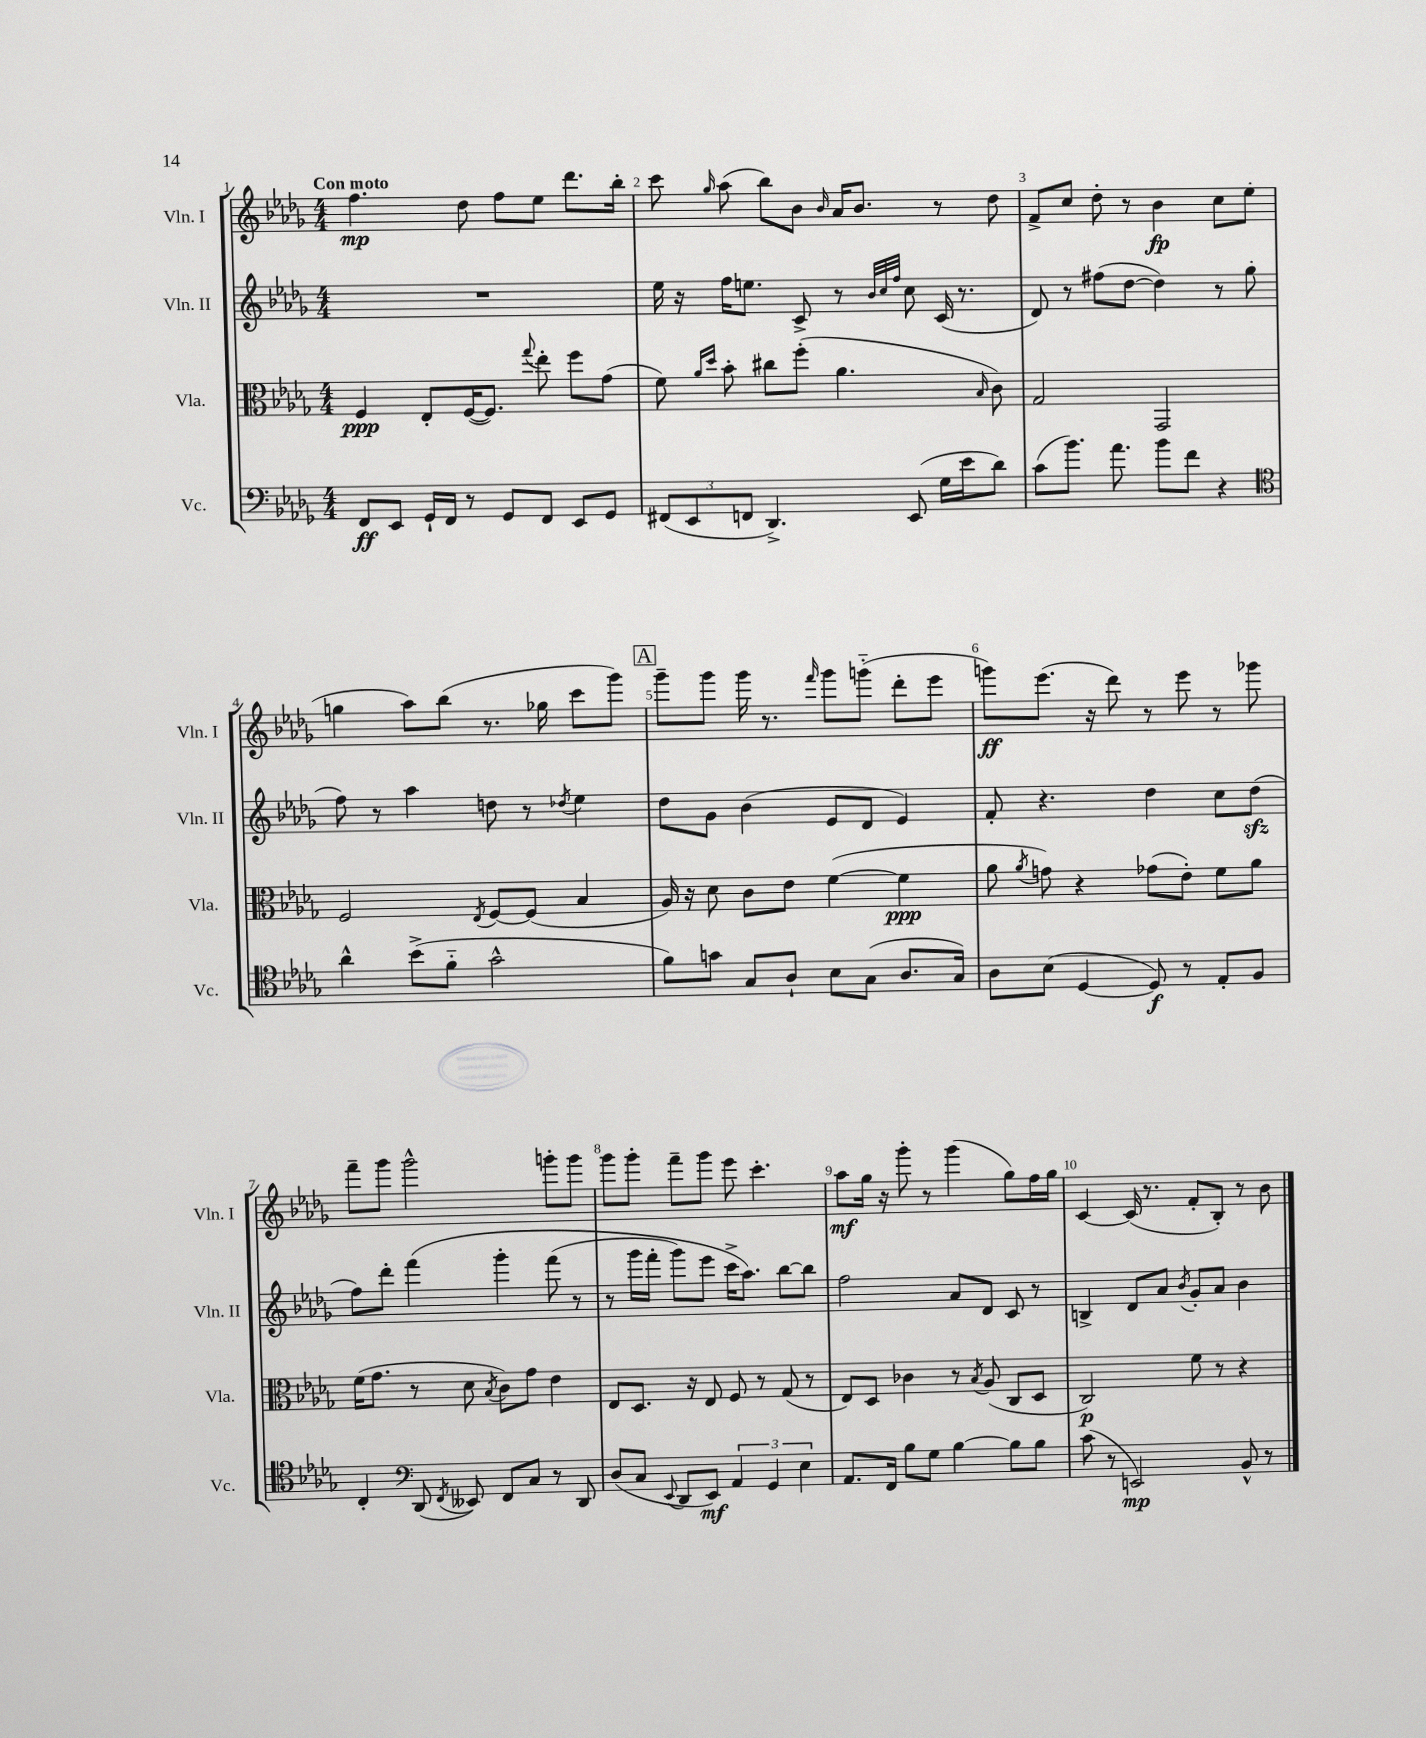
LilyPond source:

<<
\new StaffGroup <<
\new Staff = "s0" \with { instrumentName = "Vln. I" shortInstrumentName = "Vln. I" } {
    \clef treble \key des \major \numericTimeSignature \time 4/4 \tempo "Con moto"
    \autoBeamOff f''4.\mp des''8 f''8[ ees''8] des'''8.[ bes''16]-. |
    c'''8 \grace { ges''16 } aes''8( bes''8[) bes'8] \grace { bes'16 } aes'16[ bes'8.] r8 des''8 |
    f'8[-> c''8] des''8-. r8 bes'4\fp c''8[ ees''8]( |
    g''4 aes''8[) bes''8]( r8. ges''16 c'''8[ ges'''8]) |
    \mark \markup { \box "A" } ges'''8[-- ges'''8] ges'''16 r8. \grace { f'''16 } ges'''8[ g'''8]-_( des'''8[-. ees'''8] |
    g'''8[\ff) ees'''8.]( r16 des'''8) r8 ees'''8 r8 ges'''8 |
    f'''8[-- ges'''8] ges'''2-^ g'''8[-. g'''8] |
    ges'''8[ ges'''8]-. f'''8[-- ges'''8] ees'''8 c'''4.-. |
    aes''8[\mf ges''16] r16 ges'''8-. r8 ges'''4( ges''8[) f''16 ges''16] |
    c'4~ c'16( r8. f'8[-. bes8]-.) r8 bes'8 \bar "|." |
}
\new Staff = "s1" \with { instrumentName = "Vln. II" shortInstrumentName = "Vln. II" } {
    \clef treble \key des \major \numericTimeSignature \time 4/4
    \autoBeamOff R1 |
    ees''16 r16 f''16[ e''8.] c'8-> r8 \grace { bes'32[ c''32 f''32] } c''8 c'16( r8. |
    des'8) r8 fis''8[( des''8]~ des''4) r8 ges''8( |
    f''8) r8 aes''4 d''8 r8 \acciaccatura { des''8 } ees''4 |
    \mark \markup { \box "A" } des''8[ ges'8] bes'4( ees'8[ des'8] ees'4) |
    f'8-. r4. des''4 c''8[ des''8]\sfz( |
    f''8[) des'''8]-. f'''4\( ges'''4-. f'''8( r8 |
    r8 ges'''16[ f'''16]-. ges'''8[) ees'''8] c'''16[-> aes''8.]\) bes''8[~ bes''8] |
    f''2 aes'8[ des'8] c'8 r8 |
    b4-> des'8[ aes'8] \acciaccatura { bes'8 } ges'8[-. aes'8] bes'4 \bar "|." |
}
\new Staff = "s2" \with { instrumentName = "Vla." shortInstrumentName = "Vla." } {
    \clef alto \key des \major \numericTimeSignature \time 4/4
    \autoBeamOff f4\ppp ees8[-. f16~( f8.]) \appoggiatura { ges''8 } ees''8-. f''8[ ges'8]( |
    f'8) \grace { aes'16[ des''16] } bes'8-. cis''8[ f''8]-.( aes'4. \grace { bes16 } c'8) |
    ges2 ges,2 |
    f2 \acciaccatura { ees8 } f8[~ f8]( bes4 |
    \mark \markup { \box "A" } aes16) r16 des'8 c'8[ ees'8] f'4~( f'4\ppp |
    aes'8 \acciaccatura { aes'8 } g'8) r4 ges'8[( ees'8]-.) f'8[ aes'8] |
    f'16[( ges'8.] r8 des'8 \acciaccatura { bes8 } c'8[) ges'8] ees'4 |
    ees8[ des8.] r16 ees8 f8 r8 ges8( r8 |
    ees8[) des8] ces'4 r8 \acciaccatura { bes8 } aes8( c8[ des8] |
    c2\p) f'8 r8 r4 \bar "|." |
}
\new Staff = "s3" \with { instrumentName = "Vc." shortInstrumentName = "Vc." } {
    \clef bass \key des \major \numericTimeSignature \time 4/4
    \autoBeamOff f,8[\ff ees,8] ges,16[-! f,16] r8 ges,8[ f,8] ees,8[ ges,8] |
    \tuplet 3/2 { fis,8[( ees,8 f,8] } des,4.->) ees,8( ges16[ ees'16 des'8]) |
    c'8[( bes'8.]) aes'8. bes'8[ f'8] r4 |
    \clef tenor aes'4-^ bes'8[->( f'8]-_ ges'2-^ |
    \mark \markup { \box "A" } f'8[) g'8] ges8[ aes8]-! bes8[ ges8]( aes8.[ ges16]) |
    aes8[ bes8]( des4~ des8\f) r8 ees8[-. f8] |
    c4-. \clef bass des,8( \acciaccatura { f,8 } eeses,8) f,8[ c8] r8 des,8 |
    des8[( c8] \appoggiatura { ees,8 } des,8[ ees,8]\mf) \tuplet 3/2 { aes,4 ges,4 ees4 } |
    aes,8.[ f,16] bes8[ ges8] bes4~ bes8[ bes8] |
    c'8( r8 e,2\mp) bes,8-^ r8 \bar "|." |
}
>>
>>
\layout { \context { \Score \override BarNumber.break-visibility = ##(#f #t #t) barNumberVisibility = #all-bar-numbers-visible } }
